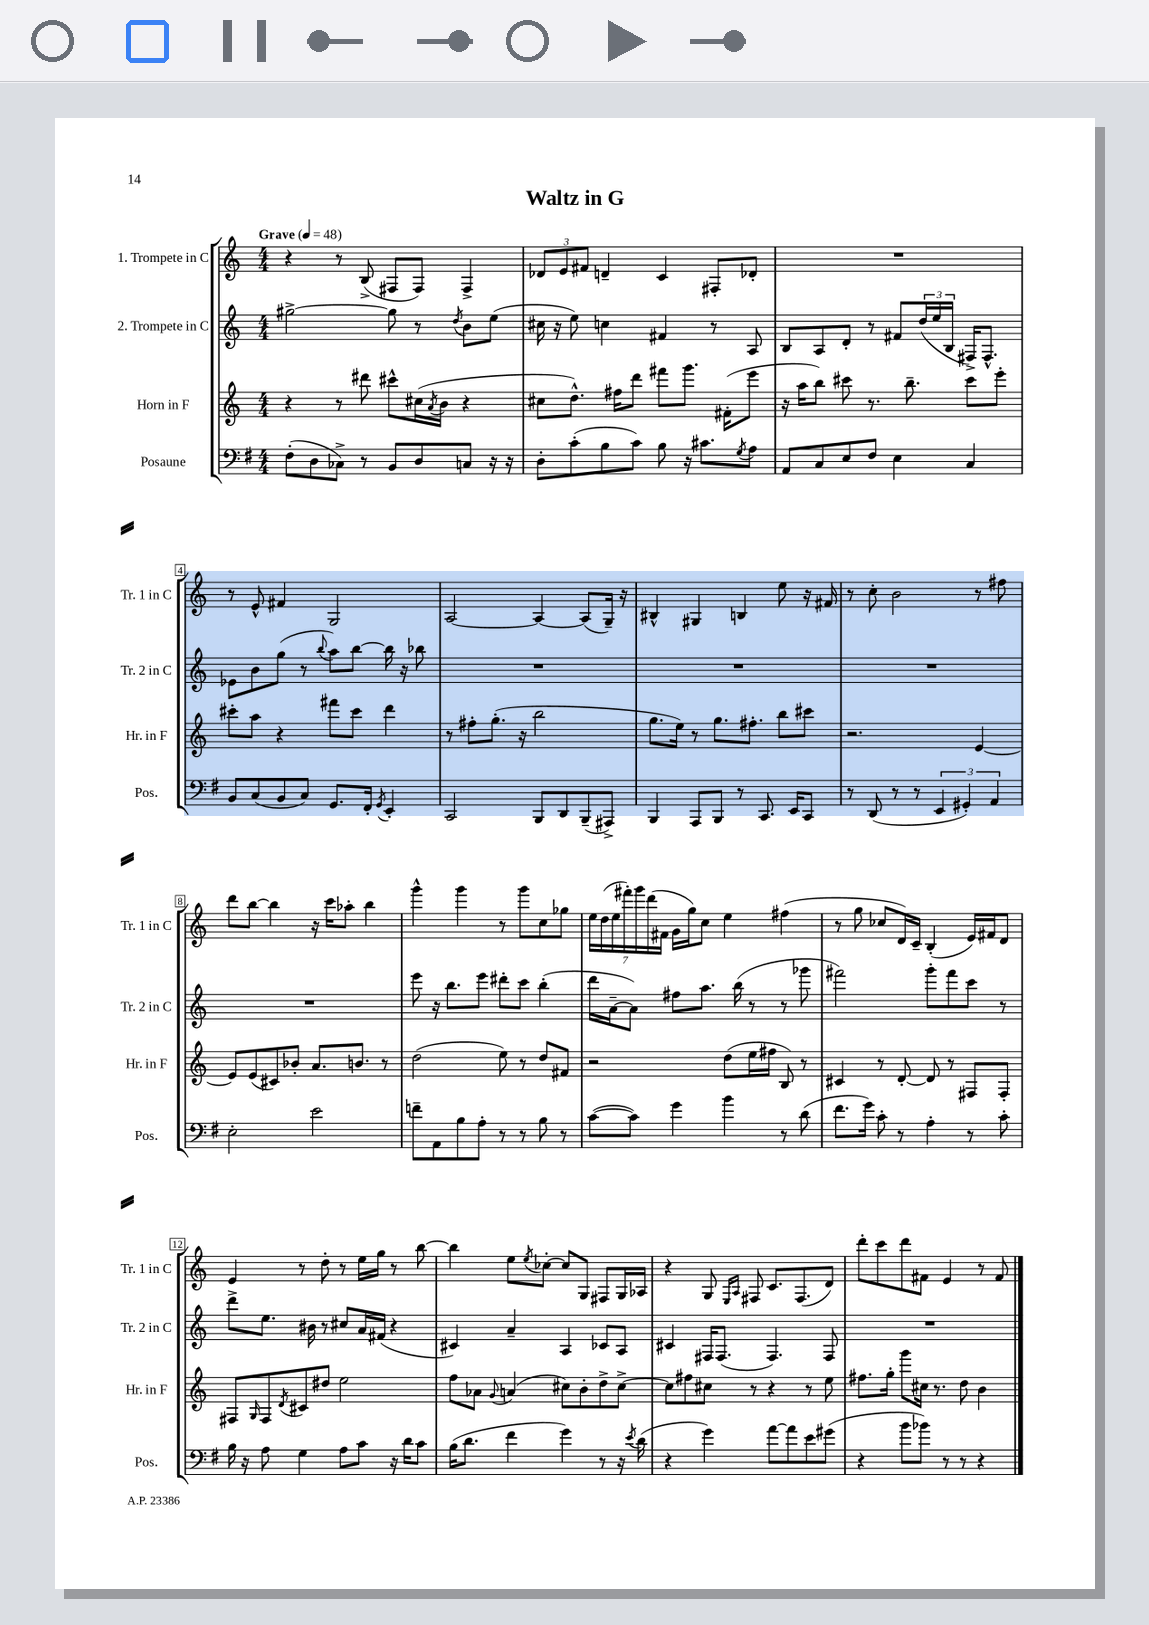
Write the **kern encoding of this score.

**kern	**kern	**kern	**kern
*part4	*part3	*part2	*part1
*staff4	*staff3	*staff2	*staff1
*I"Posaune	*I"Horn in F	*I"2. Trompete in C	*I"1. Trompete in C
*I'Pos.	*I'Hr. in F	*I'Tr. 2 in C	*I'Tr. 1 in C
*clefF4	*clefG2	*clefG2	*clefG2
*k[f#]	*k[]	*k[]	*k[]
*M4/4	*M4/4	*M4/4	*M4/4
*MM48	*MM48	*MM48	*MM48
=1	=1	=1	=1
!	!	!	!LO:TX:a:B:t=Grave
(8F#'\L	4r	[2gg#X^\	4r
8D\	.	.	.
8C-X^\J)	8r	.	8r
8r	8ddd#X\	.	(8B^/
8BB/L	8ccc#X^^\L	8gg#\]	8F#X/L
8D/	(16cc#X\L	8r	8F#/J)
.	8qa/	.	.
.	16b\JJ	.	.
.	.	8qdd/	.
8Cn/J	4r	8b\L	4F#^/
16r	.	(8ee\J	.
16r	.	.	.
=2	=2	=2	=2
8D'\L	8cc#X\L	16cc#X\	12d-X/L
.	.	16r	.
.	.	.	12e/
(8c'\	8.dd^^\J)	8ee\)	.
.	.	.	12f#X/J
8B\	.	4ccn\	4dn~/
.	16ff#X\KL	.	.
8c\J)	8ddd\J	.	.
8B\	8fff#X\L	4f#X/	4c/
16r	8.ggg\J	.	.
8.c#X\L	.	.	.
.	.	8r	8F#X'/L
.	(16f#X'\KL	.	.
8qG/	.	.	.
8A\J	8eee\J	8A/	8d-X'/J
=3	=3	=3	=3
8AA/L	16r	8B/L	1r
.	16aa\KL	.	.
8C/	8bb\J)	8A/	.
8E/	8ccc#X\	8d'/J	.
8F#/J	8.r	8r	.
4E\	.	8f#X/L	.
.	8.bb~\	.	.
.	.	(24dd/L	.
.	.	24ee/	.
.	.	24B/JJ	.
4C/	8ccc#\L	16F#X^/KL)	.
.	.	8.F#^^/J	.
.	8eee'\J	.	.
!!LO:LB:g=z
=4	=4	=4	=4
8BB/L	8ccc#X'\L	8e-X\L	8r
(8C/	8aa\J	8b\	8e^^/
8BB/	4r	(8gg\J	4f#X/
8C/J)	.	8r	.
.	.	8qqbb/	.
8.GG/L	8fff#X\L	8aa\L)	2G/
.	8ccc#\J	[8bb\J	.
16FF#'/Jk	.	.	.
8qGG/	.	.	.
4EE'/	4ddd\	16bb\]	.
.	.	16r	.
.	.	8bb-X\	.
=5	=5	=5	=5
2CC/	8r	1r	[2A/
.	8ff#X'\L	.	.
.	(8.gg'\J	.	.
.	16r	.	.
8BBB/L	2bb\	.	4A/_
8DD/	.	.	.
(8BBB~/	.	.	(8A/L]
8AAA#X^/J)	.	.	16G~/Jk)
.	.	.	16r
=6	=6	=6	=6
4BBB/	8.gg\L	1r	4B#X^^/
.	16ee\Jk)	.	.
8AAA/L	8r	.	4G#X/
8BBB/J	8.gg\L	.	.
8r	.	.	4Bn/
.	8.ff#X'\J	.	.
8.CC/	.	.	.
.	8bb\L	.	8ee\
16EE/KL	.	.	.
8CC/J	8ccc#X\J	.	16r
.	.	.	16f#X/
=7	=7	=7	=7
8r	2.r	1r	8r
(8DD/	.	.	8cc'\
8r	.	.	2b\
8r	.	.	.
6EE/	.	.	.
6GG#X'/)	.	.	.
.	[4e/	.	8r
6AA/	.	.	.
.	.	.	8ff#X\
!!LO:LB:g=z
=8	=8	=8	=8
2E'\	8e/L]	1r	8ddd\L
.	(8e/	.	[8bb\J
.	8c#X/)	.	4bb\]
.	8b-X'/J	.	.
2e\	8.a/L	.	16r
.	.	.	16ccc\KL
.	.	.	8aa-X'\J
.	8.bn/J	.	.
.	.	.	4bb\
.	8r	.	.
=9	=9	=9	=9
8fn~\L	(2dd\	8eee\	4ggg^^\
8AA\	.	16r	.
.	.	8.bb\L	.
8B\	.	.	4ggg\
8A'\J	.	8eee\J	.
8r	8ee\)	8ddd#X'\L	8r
8r	8r	8ccc\J	8ggg\L
8B\	8dd/L	(4bb'\	8cc\
8r	8f#X/J	.	8gg-X\J
=10	=10	=10	=10
([8c\L	2r	16ddd\LL	28ee\LL
.	.	.	(28dd\
.	.	[16a~\J	.
.	.	.	28ee\
.	.	.	28fff#X'\)
8c\J])	.	8a\J])	.
.	.	.	28ggg\
.	.	.	(28ddd\
.	.	.	28f#X\JJ
4g\	.	8ff#X\L	16g\LL
.	.	.	16gg\J)
.	.	8.aa\J	8cc\J
4b\	(8dd\L	.	4ee\
.	.	(16bb\	.
.	16ee\L	8r	.
.	16ff#X\JJ	.	.
8r	8B/)	8r	(4ff#X\
(8d\	8r	8ggg-X\	.
=11	=11	=11	=11
8.f#\L	4c#X/	2fff#X\)	8r
.	.	.	8gg\
16g\Jk)	.	.	.
8c'\	8r	.	8cc-X/L
8r	[8d'/	.	16d/L)
.	.	.	16c~/JJ
4A'\	8d/]	8ggg'\L	(4B'/
.	8r	8fff#\	.
8r	8F#X/L	8ccc\J	16e/LL)
.	.	.	16f#X/J
8c'\	8F#'/J	8r	8d/J
!!LO:LB:g=z
=12	=12	=12	=12
16B\	8F#X/L	8ddd^\L	4e/
16r	.	.	.
.	16qqG/	.	.
8A\	8F#/	8.ee\J	.
.	8qd/	.	.
4G\	8c#X/	.	8r
.	.	16b#X\	.
.	8dd#X/J	8r	8dd'\
8A\L	2ee\	8cc#X/L	8r
8c\J	.	16a/L	16ee\LL
.	.	(16f#X/JJ	16gg\JJ
16r	.	4r	8r
16d\KL	.	.	.
8c\J	.	.	[8bb\
=13	=13	=13	=13
(16B\KL	8ff\L	4c#X/)	4bb\]
8.d\J	.	.	.
.	8a-X\J	.	.
.	8qqg/	.	.
4f#\	(4an/	4a~/	8ee\L
.	.	.	8qee/
.	.	.	[8cc-X'\J
4g\)	8cc#X\L)	4A/	8cc-/L]
.	8b'\	.	8G/J
8r	8dd^\	8c-X/L	8F#X/L
16r	[8cc#^\J	8A/J	16G/L
8qe/	.	.	.
(16d\	.	.	16A-X/JJ
=14	=14	=14	=14
4r	8cc#\L]	4c#X/	4r
.	8ff#X\	.	.
4g\)	8cc#X\J	16F#X/KL	8G/
.	.	(8.F#/J	.
.	.	.	16qqE/LL
.	.	.	16qqA/JJ
.	8r	.	8F#X/
[8a\L	4r	4.F#/)	8.c/L
8a\]	.	.	.
.	.	.	(8.F#/
8e\	8r	.	.
(8g#X\J	8ee\	8F#/	8d/J)
=15	=15	=15	=15
4r	8.ff#X\L	1r	8ddd'\L
.	.	.	8ccc\
.	16gg'\Jk	.	.
8b\L	8ggg\L	.	8ddd\
8b-X\J)	16cc#X\Jk	.	8f#X\J
.	8.r	.	.
8r	.	.	4e/
8r	8dd\	.	.
4r	4b\	.	8r
.	.	.	8f#/
==	==	==	==
*-	*-	*-	*-
